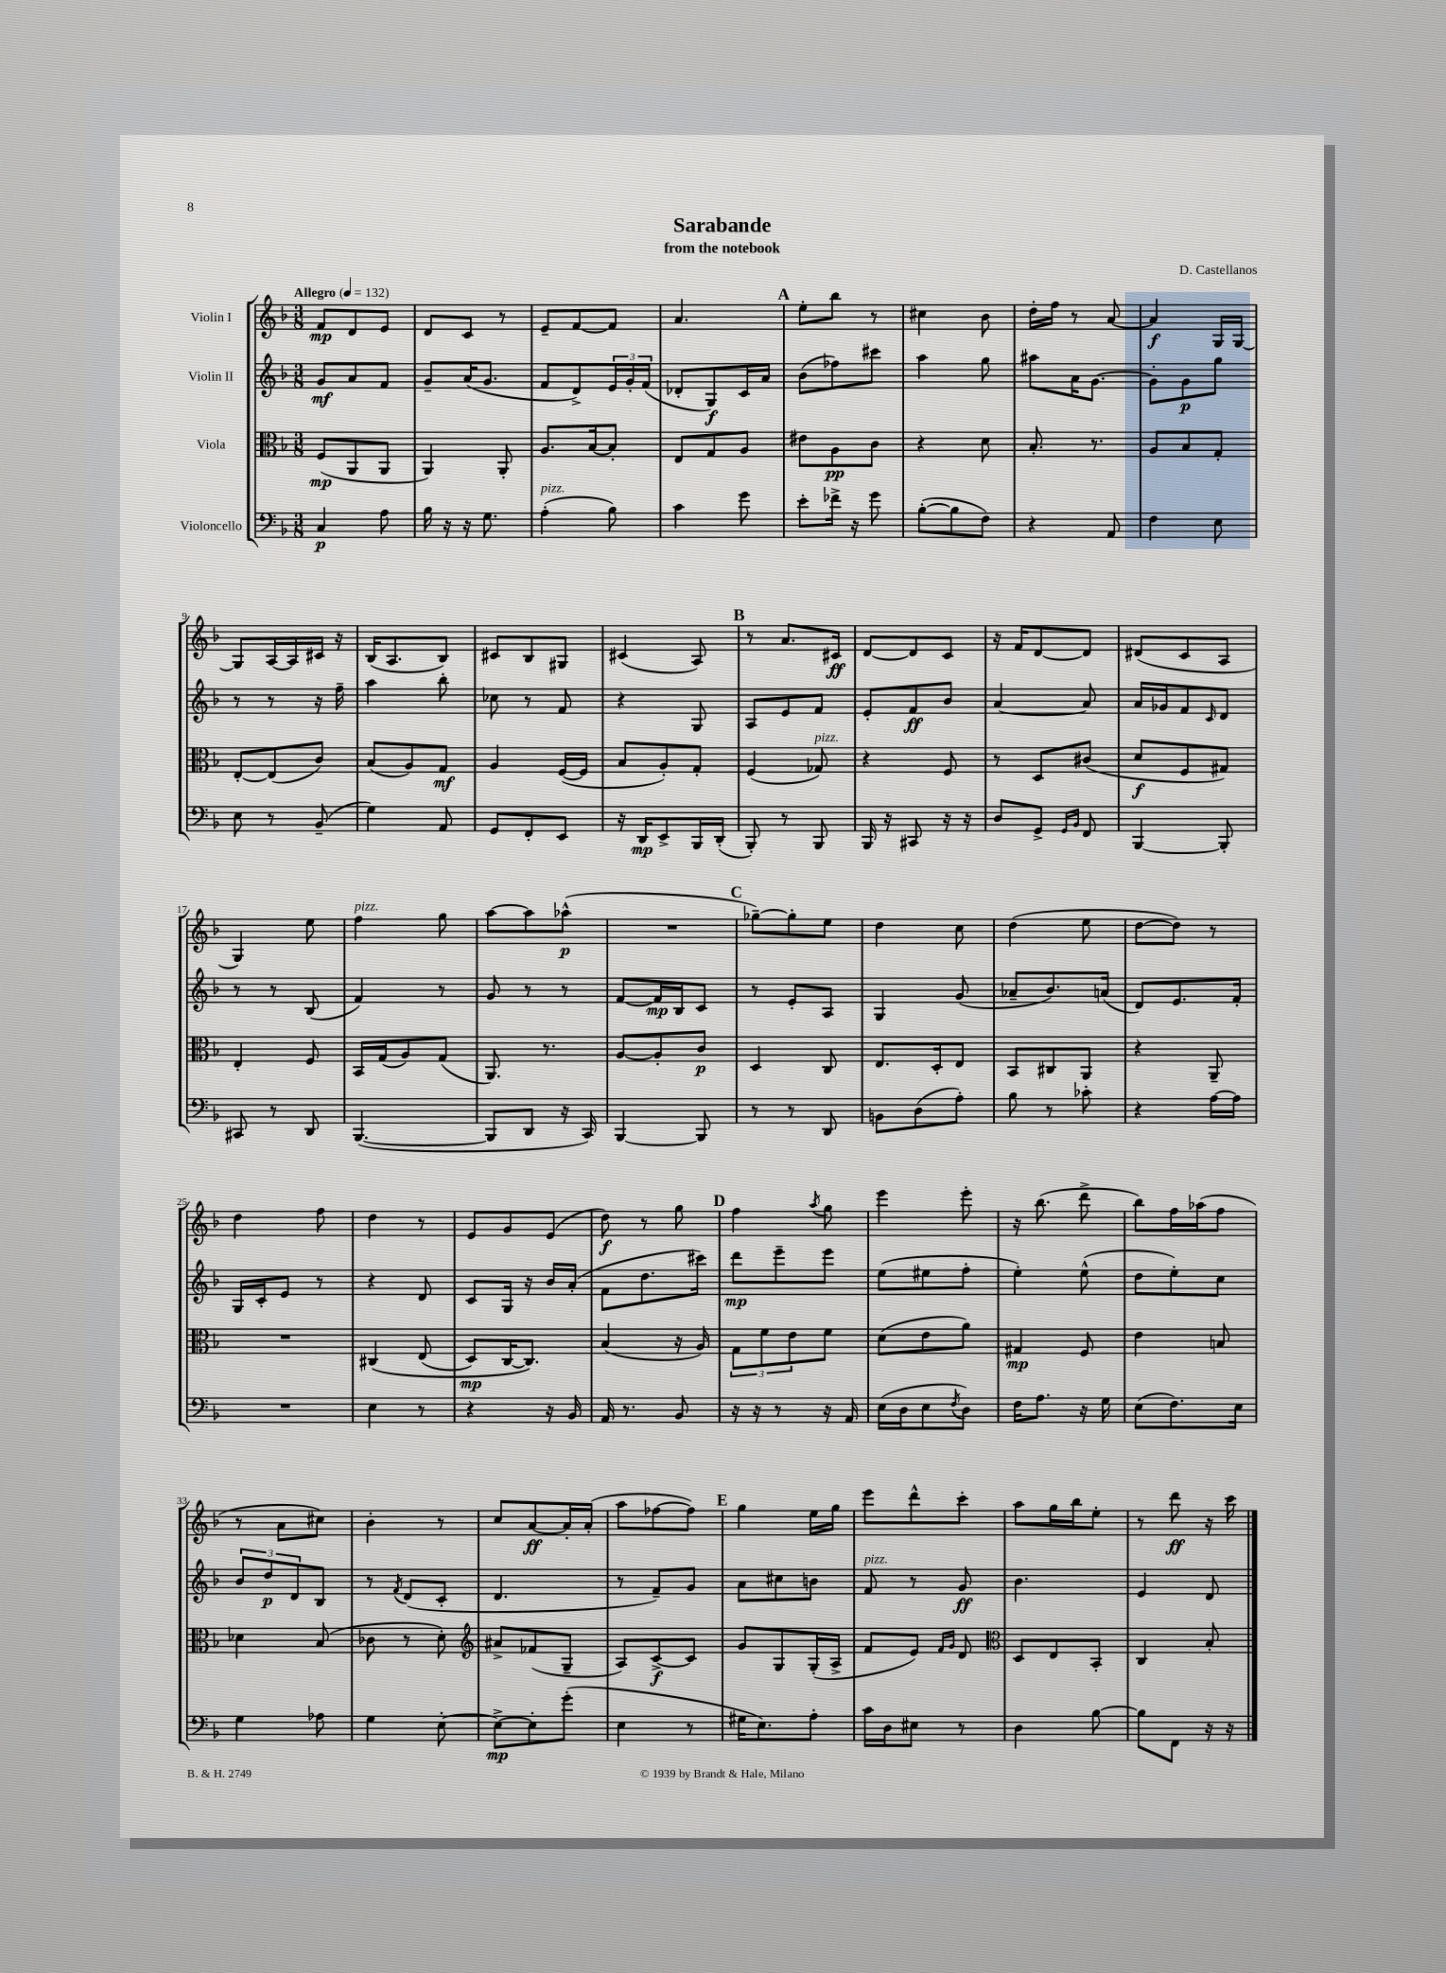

**kern	**dynam	**kern	**dynam	**kern	**dynam	**kern	**dynam
*part4	*part4	*part3	*part3	*part2	*part2	*part1	*part1
*staff4	*staff4	*staff3	*staff3	*staff2	*staff2	*staff1	*staff1
*I"Violoncello	*	*I"Viola	*	*I"Violin II	*	*I"Violin I	*
*clefF4	*	*clefC3	*	*clefG2	*	*clefG2	*
*k[b-]	*	*k[b-]	*	*k[b-]	*	*k[b-]	*
*M3/8	*	*M3/8	*	*M3/8	*	*M3/8	*
*MM132	*	*MM132	*	*MM132	*	*MM132	*
=1	=1	=1	=1	=1	=1	=1	=1
!	!	!	!	!	!	!LO:TX:a:B:t=Allegro	!
4C/	p	(8F/L	mp	8g/L	mf	8f/L	mp
.	.	8AA/	.	8a/	.	8d/	.
8A\	.	8AA/J	.	8f/J	.	8e/J	.
=2	=2	=2	=2	=2	=2	=2	=2
16B-\	.	4AA/)	.	8g~/L	.	8d/L	.
16r	.	.	.	.	.	.	.
16r	.	.	.	(16a/K	.	8c/J	.
8.G\	.	.	.	8.g/J	.	.	.
.	.	8AA'/	.	.	.	8r	.
=3	=3	=3	=3	=3	=3	=3	=3
!LO:TX:a:i:t=pizz.	!	!	!	!	!	!	!
(4A'\	.	8.A/L	.	8f/L	.	8e~/L	.
.	.	.	.	8d^/)	.	[8f/	.
.	.	[16B-/k	.	.	.	.	.
8B-\)	.	8B-'/J]	.	24e/L	.	8f/J]	.
.	.	.	.	24g'/	.	.	.
.	.	.	.	(24f/JJ	.	.	.
=4	=4	=4	=4	=4	=4	=4	=4
4c\	.	8E/L	.	8d-X'/L	.	4.a/	.
.	.	8G/	.	8G/)	f	.	.
8g\	.	8A/J	.	16c/L	.	.	.
.	.	.	.	16a/JJ	.	.	.
!!LO:REH:place=s1:t=A
=5	=5	=5	=5	=5	=5	=5	=5
8e'\L	.	8e#X\L	.	(8b-\L	.	8ee'\L	.
16f-X^\Jk	.	8A\	pp	8ff-X\)	.	8bb-\J	.
16r	.	.	.	.	.	.	.
8g\	.	8c\J	.	8ccc#X\J	.	8r	.
=6	=6	=6	=6	=6	=6	=6	=6
([8B-'\L	.	4r	.	4aa\	.	4cc#X\	.
8B-\]	.	.	.	.	.	.	.
8F\J)	.	8d\	.	8gg\	.	8b-\	.
=7	=7	=7	=7	=7	=7	=7	=7
4r	.	8.B-'/	.	8aa#X\L	.	16dd'\LL	.
.	.	.	.	.	.	16ff\JJ	.
.	.	.	.	16a\K	.	8r	.
.	.	8.r	.	[8.g\J	.	.	.
8AA/	.	.	.	.	.	[8a/	.
=8	=8	=8	=8	=8	=8	=8	=8
4F\	.	8A/L	.	8g'\L]	.	4a/]	f
.	.	8B-/	.	8g\	p	.	.
8E\	.	8G'/J	.	8gg\J	.	16G/LL	.
.	.	.	.	.	.	[16G/JJ	.
!!LO:LB:g=z
=9	=9	=9	=9	=9	=9	=9	=9
8E\	.	[8E'/L	.	8r	.	8G/L]	.
8r	.	(8E/]	.	8r	.	[16A/L	.
.	.	.	.	.	.	16A/]	.
(8BB-~/	.	8c/J)	.	16r	.	16c#X/JJ	.
.	.	.	.	16ff~\	.	16r	.
=10	=10	=10	=10	=10	=10	=10	=10
4G\)	.	(8B-/L	.	4aa\	.	(16B-/KL	.
.	.	.	.	.	.	8.A/	.
.	.	8A/)	.	.	.	.	.
8AA/	.	8G/J	mf	8bb-'\	.	8B-/J)	.
=11	=11	=11	=11	=11	=11	=11	=11
8GG/L	.	4A/	.	8cc-X\	.	8c#X/L	.
8FF'/	.	.	.	8r	.	8B-/	.
8EE/J	.	([16F/LL	.	8f/	.	8G#X/J	.
.	.	16F/JJ]	.	.	.	.	.
=12	=12	=12	=12	=12	=12	=12	=12
16r	.	8B-/L	.	4r	.	(4c#X/	.
16DD/KL	mp	.	.	.	.	.	.
8EE^/	.	8A'/)	.	.	.	.	.
16BBB-/L	.	8G'/J	.	8G/	.	8A/)	.
(16DD'/JJ	.	.	.	.	.	.	.
!!LO:REH:place=s1:t=B
=13	=13	=13	=13	=13	=13	=13	=13
8BBB-'/)	.	(4F/	.	8A/L	.	8r	.
8r	.	.	.	8e/	.	8.a/L	.
!	!	!LO:TX:a:i:t=pizz.	!	!	!	!	!
8BBB-/	.	8G-X/)	.	8f/J	.	.	.
.	.	.	.	.	.	16c#X/Jk	ff
=14	=14	=14	=14	=14	=14	=14	=14
16BBB-/	.	4r	.	8e'/L	.	[8d/L	.
16r	.	.	.	.	.	.	.
8CC#X/	.	.	.	8f/	ff	8d/]	.
16r	.	8F/	.	8b-/J	.	8c/J	.
16r	.	.	.	.	.	.	.
=15	=15	=15	=15	=15	=15	=15	=15
8D/L	.	8r	.	[4a/	.	16r	.
.	.	.	.	.	.	16f/KL	.
8GG^/J	.	8D/L	.	.	.	[8d/	.
16qqGG/LL	.	.	.	.	.	.	.
16qqBB-/JJ	.	.	.	.	.	.	.
8FF/	.	(8c#X/J	.	8a/]	.	8d/J]	.
=16	=16	=16	=16	=16	=16	=16	=16
[4BBB-/	.	8d/L	f	16a/LL	.	(8d#X/L	.
.	.	.	.	16g-X/J	.	.	.
.	.	8F/	.	8f/	.	8c/	.
.	.	.	.	16qqc/	.	.	.
8BBB-'/]	.	8G#X/J)	.	8d/J	.	8A/J	.
!!LO:LB:g=z
=17	=17	=17	=17	=17	=17	=17	=17
8CC#X/	.	4E'/	.	8r	.	4G/)	.
8r	.	.	.	8r	.	.	.
8DD/	.	8F/	.	(8B-/	.	8ee\	.
=18	=18	=18	=18	=18	=18	=18	=18
!	!	!	!	!	!	!LO:TX:a:i:t=pizz.	!
([4.BBB-/	.	16BB-/LL	.	4f/)	.	4ff\	.
.	.	(16G/J	.	.	.	.	.
.	.	8A/)	.	.	.	.	.
.	.	(8G/J	.	8r	.	8gg\	.
=19	=19	=19	=19	=19	=19	=19	=19
8BBB-/L]	.	8.AA/)	.	8g/	.	[8aa\L	.
8DD/J	.	.	.	8r	.	8aa\]	.
.	.	8.r	.	.	.	.	.
16r	.	.	.	8r	.	(8aa-X^^\J	p
16CC/)	.	.	.	.	.	.	.
=20	=20	=20	=20	=20	=20	=20	=20
[4BBB-/	.	[8A/L	.	[8f/L	.	4.r	.
.	.	8A'/]	.	16f/L]	mp	.	.
.	.	.	.	16B-/J	.	.	.
8BBB-/]	.	8c/J	p	8c/J	.	.	.
!!LO:REH:place=s1:t=C
=21	=21	=21	=21	=21	=21	=21	=21
8r	.	4D/	.	8r	.	[8gg-X~\L)	.
8r	.	.	.	8e'/L	.	8gg-'\]	.
8DD/	.	8C/	.	8A/J	.	8ee\J	.
=22	=22	=22	=22	=22	=22	=22	=22
8BBn\L	.	8.E/L	.	4G/	.	4dd\	.
(8D\	.	.	.	.	.	.	.
.	.	16D'/k	.	.	.	.	.
8A'\J)	.	8E/J	.	(8g/	.	8cc\	.
=23	=23	=23	=23	=23	=23	=23	=23
8B-\	.	8BB-/L	.	8a-X~/L	.	(4dd\	.
8r	.	8C#X/	.	8.b-/)	.	.	.
8c-X'\	.	8AA/J	.	.	.	8ee\	.
.	.	.	.	(16an/Jk	.	.	.
=24	=24	=24	=24	=24	=24	=24	=24
4r	.	4r	.	8d/L)	.	[8dd\L	.
.	.	.	.	8.e/	.	8dd\J])	.
[16A\LL	.	8AA~/	.	.	.	8r	.
16A\JJ]	.	.	.	16f'/Jk	.	.	.
!!LO:LB:g=z
=25	=25	=25	=25	=25	=25	=25	=25
4.r	.	4.r	.	16G/LL	.	4dd\	.
.	.	.	.	16c'/J	.	.	.
.	.	.	.	8e/J	.	.	.
.	.	.	.	8r	.	8ff\	.
=26	=26	=26	=26	=26	=26	=26	=26
4E\	.	(4C#X/	.	4r	.	4dd\	.
8r	.	(8E/	.	8d/	.	8r	.
=27	=27	=27	=27	=27	=27	=27	=27
4r	.	8D/L)	mp	8c/L	.	8e/L	.
.	.	[16C/K	.	16G/Jk	.	8g/	.
.	.	8.C/J])	.	16r	.	.	.
16r	.	.	.	16b-/LL	.	(8e/J	.
16BB-/	.	.	.	(16a'/JJ	.	.	.
=28	=28	=28	=28	=28	=28	=28	=28
16AA/	.	(4B-/	.	8f\L	.	8dd\)	f
8.r	.	.	.	.	.	.	.
.	.	.	.	8.dd\	.	8r	.
8BB-/	.	16r	.	.	.	8gg\	.
.	.	16A/)	.	16ccc#X\Jk)	.	.	.
!!LO:REH:place=s1:t=D
=29	=29	=29	=29	=29	=29	=29	=29
16r	.	12G\L	.	8ddd\L	mp	4ff\	.
16r	.	.	.	.	.	.	.
.	.	12f\	.	.	.	.	.
8r	.	.	.	8eee~\	.	.	.
.	.	12e\	.	.	.	.	.
.	.	.	.	.	.	8qaa/	.
16r	.	8f\J	.	8eee\J	.	8gg\	.
16AA/	.	.	.	.	.	.	.
=30	=30	=30	=30	=30	=30	=30	=30
(16E\LL	.	(8d\L	.	(8ee\L	.	4eee\	.
16D\J	.	.	.	.	.	.	.
8E\	.	8e\	.	8ee#X\	.	.	.
8qF/	.	.	.	.	.	.	.
8D\J)	.	8a\J)	.	8ff'\J	.	8eee'\	.
=31	=31	=31	=31	=31	=31	=31	=31
16F\KL	.	4G#X/	mp	4ee'\)	.	16r	.
8.A\J	.	.	.	.	.	(8.bb-\	.
16r	.	8F/	.	(8ee^^\	.	8ddd^\	.
16G\	.	.	.	.	.	.	.
=32	=32	=32	=32	=32	=32	=32	=32
(8E\L	.	4e\	.	8dd\L	.	8bb-\L)	.
8.F\)	.	.	.	8ee'\)	.	16ff\L	.
.	.	.	.	.	.	(16aa-X\J	.
.	.	8Bn/	.	8cc\J	.	8ff\J	.
16E\Jk	.	.	.	.	.	.	.
!!LO:LB:g=z
=33	=33	=33	=33	=33	=33	=33	=33
4G\	.	4d-X\	.	12b-/L	.	8r	.
.	.	.	.	12dd/	p	.	.
.	.	.	.	.	.	8a\L	.
.	.	.	.	12d/	.	.	.
8A-X\	.	(8B-/	.	8B-/J	.	8cc#X\J)	.
=34	=34	=34	=34	=34	=34	=34	=34
4G\	.	8c-X\	.	8r	.	4b-'\	.
.	.	.	.	8qf/	.	.	.
.	.	8r	.	(8d/L	.	.	.
[8E'\	.	8d'\)	.	8c'/J	.	8r	.
=35	=35	=35	=35	=35	=35	=35	=35
*	*	*clefG2	*	*	*	*	*
8E^\L_	mp	8a#X^/L	.	4.d/	.	8cc/L	.
8E'\]	.	(8f-X/	.	.	.	[8a/	ff
(8g'\J	.	8G~/J	.	.	.	16a'/L]	.
.	.	.	.	.	.	(16a'/JJ	.
=36	=36	=36	=36	=36	=36	=36	=36
4E\	.	8A/L)	.	8r	.	8aa\L	.
.	.	[8c^/	f	8f~/L)	.	[8ff-X\	.
8r	.	8c/J]	.	8g/J	.	8ff-\J])	.
!!LO:REH:place=s1:t=E
=37	=37	=37	=37	=37	=37	=37	=37
16G#X\KL	.	8g/L	.	8a\L	.	4gg\	.
8.E\)	.	.	.	.	.	.	.
.	.	8G/	.	8cc#X\	.	.	.
8A'\J	.	(16G'/L	.	8bn\J	.	16ee\LL	.
.	.	16A^/JJ	.	.	.	16gg\JJ	.
=38	=38	=38	=38	=38	=38	=38	=38
!	!	!	!	!LO:TX:a:i:t=pizz.	!	!	!
16c\LL	.	8f/L	.	8f/	.	8eee\L	.
16D\J	.	.	.	.	.	.	.
8E#X\J	.	8e/J)	.	8r	.	8ddd^^\	.
.	.	16qqf/LL	.	.	.	.	.
.	.	16qqg/JJ	.	.	.	.	.
8r	.	8d/	.	8g/	ff	8ccc'\J	.
=39	=39	=39	=39	=39	=39	=39	=39
*	*	*clefC3	*	*	*	*	*
4D\	.	8D/L	.	4.b-\	.	8aa\L	.
.	.	8E/	.	.	.	16gg\L	.
.	.	.	.	.	.	16bb-\J	.
[8B-\	.	8BB-'/J	.	.	.	8ee'\J	.
=40	=40	=40	=40	=40	=40	=40	=40
8B-\L]	.	4C/	.	4e/	.	8r	.
8FF\J	.	.	.	.	.	8ddd\	ff
16r	.	8B-'/	.	8d/	.	16r	.
16r	.	.	.	.	.	16ccc\	.
==	==	==	==	==	==	==	==
*-	*-	*-	*-	*-	*-	*-	*-
